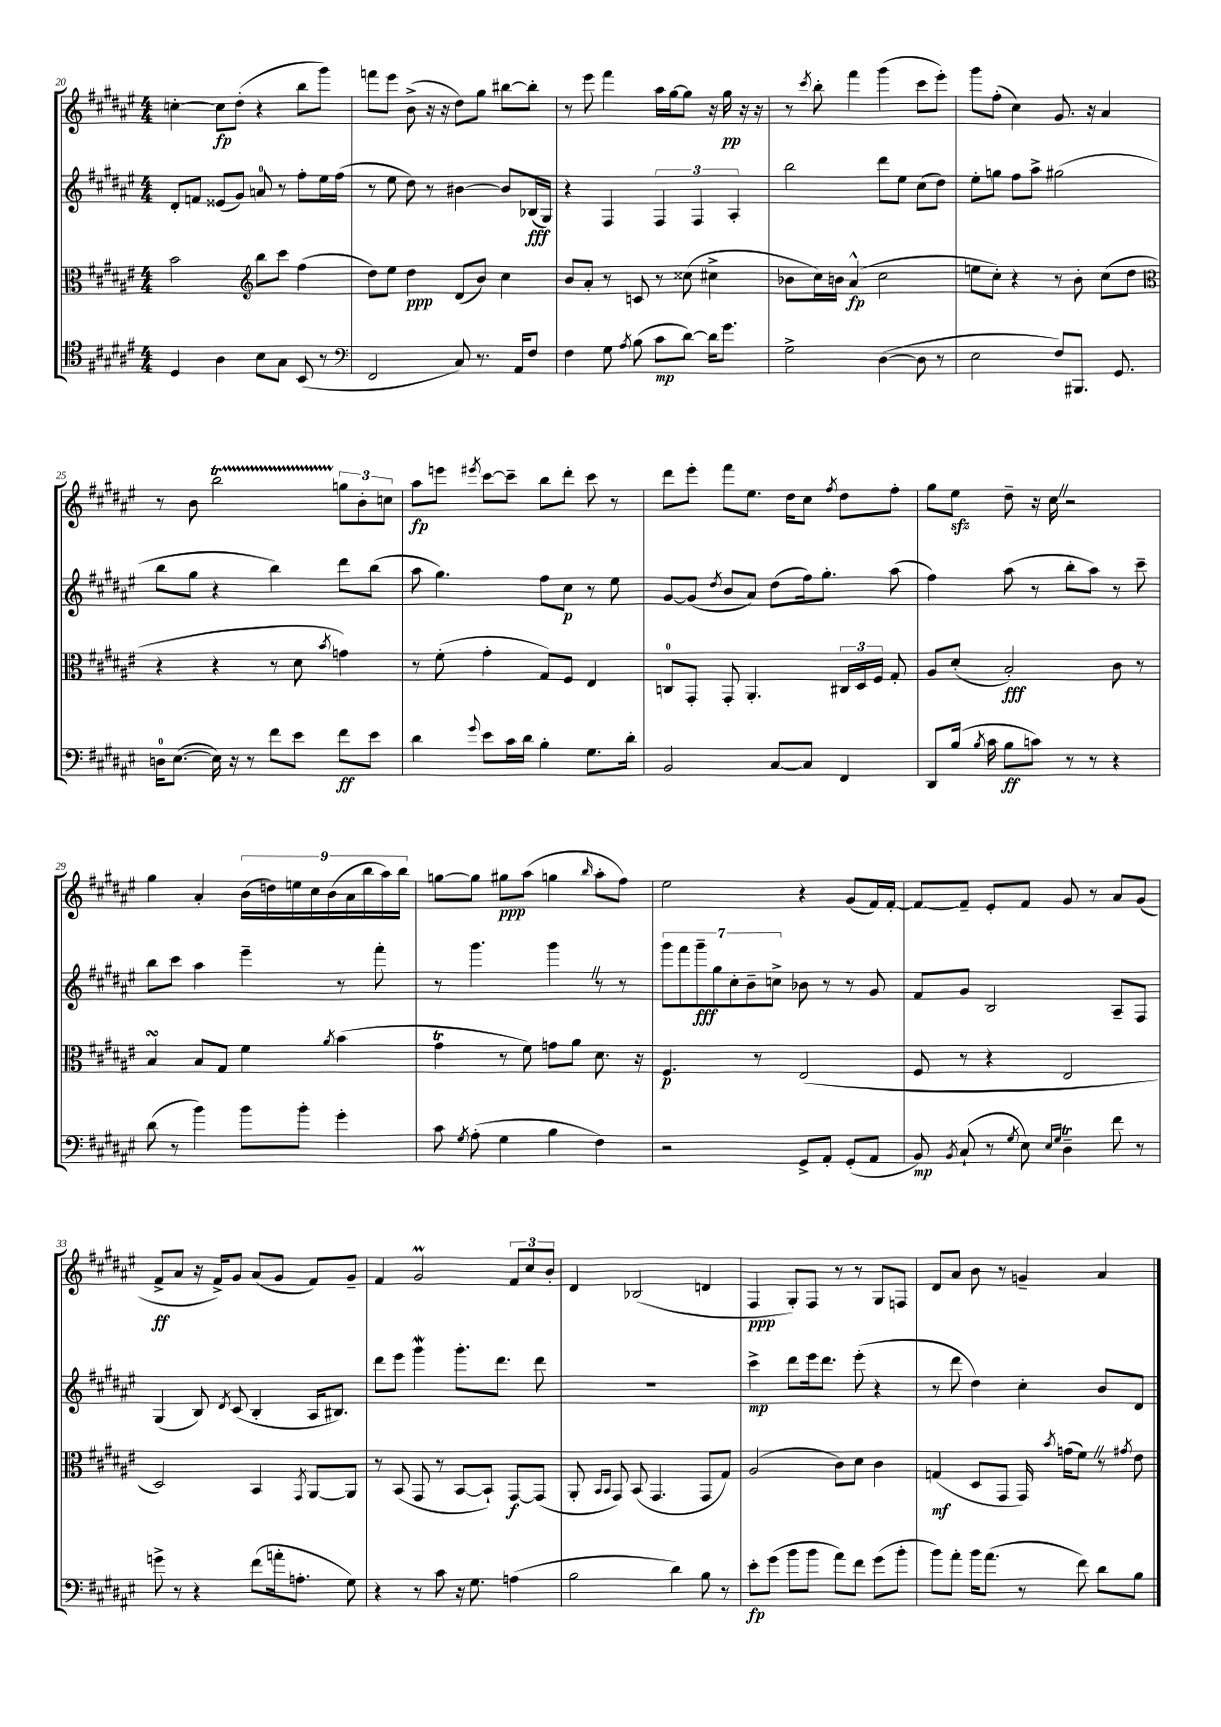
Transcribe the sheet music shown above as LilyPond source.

<<
\new StaffGroup <<
\new Staff = "s0" {
    \clef treble \key fis \major \numericTimeSignature \time 4/4
    \autoBeamOff c''4~-. c''8[\fp dis''8]-.( r4 b''8[ gis'''8]) |
    f'''8[ eis'''8] b'8->( r16 r16 dis''8[) gis''8] bis''8[~ bis''8]-. |
    r8 eis'''8 fis'''4 ais''16[ gis''16~ gis''8] r16 gis''16\pp r16 r16 |
    r8 \acciaccatura { cis'''8 } b''8-. fis'''4 gis'''4( cis'''8[ eis'''8]-.) |
    gis'''8[ fis''8]-.( cis''4) gis'8. r16 ais'4 |
    r8 b'8 b''2\startTrillSpan \tuplet 3/2 { g''8[\stopTrillSpan b'8-. c''8] } |
    ais''8[\fp e'''8] \acciaccatura { eis'''8 } cis'''8[~ cis'''8]-- b''8[ dis'''8]-. cis'''8 r8 |
    dis'''8[ eis'''8]-. fis'''8[ eis''8.] dis''16[ cis''8] \acciaccatura { fis''8 } dis''8[ fis''8]-. |
    gis''8[ eis''8]\sfz dis''8-- r16 cis''16 \once \override BreathingSign.text = \markup { \musicglyph "scripts.caesura.straight" } \breathe r2 |
    gis''4 ais'4-. \tuplet 9/8 { b'16[( d''16) e''16 cis''16 b'16( ais'16 b''16 ais''16) b''16] } |
    g''8[~ g''8] gis''8[\ppp ais''8]( g''4 \grace { b''16 } ais''8[-. fis''8]) |
    eis''2 r4 gis'8[( fis'16) fis'16]~-. |
    fis'8[~ fis'8]-- eis'8[-. fis'8] gis'8 r8 ais'8[ gis'8]( |
    fis'8[->\ff ais'8] r16 fis'16[->) gis'8] ais'8[( gis'8] fis'8[) gis'8]-- |
    fis'4 gis'2\prall \tuplet 3/2 { fis'8[ cis''8 b'8]-. } |
    dis'4 bes2( d'4 |
    fis4\ppp gis8[-.) fis8] r8 r8 gis8[ f8] |
    dis'8[ ais'8] b'8 r8 g'4-- ais'4 \bar "|." |
}
\new Staff = "s1" {
    \clef treble \key fis \major \numericTimeSignature \time 4/4
    \autoBeamOff dis'8[-. f'8] eisis'8[( gis'8]) a'8-0 r8 fis''8[-. eis''16 fis''16]( |
    r8 eis''8 dis''8) r8 bis'4~ bis'8[ bes16\fff( gis16]) |
    r4 fis4 \tuplet 3/2 { fis4 fis4 ais4-. } |
    b''2 dis'''8[ eis''8] cis''8[( dis''8]) |
    eis''8[-. g''8] fis''8[ ais''8]-> gis''2( |
    b''8[ gis''8] r4 b''4) dis'''8[ b''8]( |
    ais''8 gis''4.) fis''8[ cis''8]\p r8 eis''8 |
    gis'8[~ gis'8]( \acciaccatura { dis''8 } b'8[ ais'8]) dis''8[( fis''16) gis''8.]-. ais''8( |
    fis''4) ais''8( r8 b''8[-. ais''8]) r8 cis'''8-- |
    b''8[ cis'''8] ais''4 eis'''4-- r8 fis'''8-. |
    r8 gis'''4. gis'''4 \once \override BreathingSign.text = \markup { \musicglyph "scripts.caesura.straight" } \breathe r8 r8 |
    \tuplet 7/4 { gis'''8[ fis'''8 gis'''8--\fff gis''8 cis''8-. b'8-- c''8]-> } bes'8 r8 r8 gis'8 |
    fis'8[ gis'8] b2 ais8[-- fis8] |
    gis4( b8) \acciaccatura { dis'8 } cis'8( b4-. ais16[ bis8.]) |
    dis'''8[ eis'''8] gis'''4\mordent gis'''8.[-. dis'''8.] dis'''8 |
    R1 |
    cis'''4->\mp dis'''8[ eis'''16 dis'''8.] eis'''8-.( r4 |
    r8 dis'''8 dis''4) cis''4-. b'8[ dis'8] \bar "|." |
}
\new Staff = "s2" {
    \clef alto \key fis \major \numericTimeSignature \time 4/4
    \autoBeamOff b'2 \clef treble b''8[ cis'''8] fis''4( |
    dis''8[) eis''8] dis''4\ppp dis'8[( b'8]) cis''4 |
    b'8[ ais'8]-. r8 c'8 r8 cisis''8( cis''4-> |
    bes'8[ cis''16) b'16] ais'4-^\fp( cis''2 |
    e''8[ cis''8]-.) r4 r8 b'8-. cis''8[( dis''8] |
    \clef alto r4 r4 r8 dis'8 \acciaccatura { b'8 } g'4) |
    r8 fis'8-.( gis'4-. gis8[) fis8] eis4 |
    c8[-0 gis,8]-. gis,8-. ais,4.-. \tuplet 3/2 { cis16[ dis16 fis16] } gis8-. |
    ais8[ dis'8]-.( b2-.\fff) cis'8 r8 |
    b4\turn b8[ gis8] fis'4 \acciaccatura { ais'8 } b'4( |
    gis'4\trill r8 fis'8) g'8[ ais'8] dis'8. r16 |
    fis4.\p r8 eis2( |
    fis8 r8 r4 eis2 |
    dis2) b,4 \acciaccatura { gis,8 } ais,8[~ ais,8] |
    r8 b,8( gis,8 r8 b,8[~ b,8]-!) gis,8[~\f gis,8]( |
    ais,8-. \grace { b,16[ b,16] } gis,8) b,8( gis,4. gis,8[ gis8]) |
    ais2( cis'8[) dis'8] cis'4 |
    g4\mf( dis8[ gis,8] gis,16) \acciaccatura { b'8 } g'16[( fis'8]) \once \override BreathingSign.text = \markup { \musicglyph "scripts.caesura.straight" } \breathe r8 \acciaccatura { gis'8 } eis'8 \bar "|." |
}
\new Staff = "s3" {
    \clef tenor \key fis \major \numericTimeSignature \time 4/4
    \autoBeamOff dis4 ais4 b8[ gis8] b,8( r8 |
    \clef bass fis,2 cis8) r8. ais,16[ fis8] |
    fis4 gis8 \acciaccatura { ais8 } b8( cis'8[\mp dis'8]~) dis'16[ gis'8.] |
    gis2-> dis4~( dis8 r8 |
    eis2 fis8[) bis,,8.] gis,8. |
    d16[-0 eis8.]~( eis16) r16 r8 fis'8[ eis'8] fis'8[\ff eis'8] |
    dis'4 \appoggiatura { gis'8 } eis'8[ cis'16 dis'16] b4-. gis8.[ dis'16]-. |
    b,2 cis8[~ cis8] fis,4 |
    dis,8[ b16]( \acciaccatura { b8 } cis'16 b8[\ff c'8]) r8 r8 r4 |
    dis'8( r8 b'4) b'8[ b'8]-. gis'4-. |
    cis'8 \acciaccatura { gis8 } ais8-.( gis4 b4 fis4) |
    r2 gis,8[-> ais,8]-. gis,8[-.( ais,8] |
    b,8\mp) \acciaccatura { b,8 } cis8-!( r8 \acciaccatura { gis8 } eis8) \grace { eis16[ gis16] } dis4--\trill fis'8 r8 |
    g'8-> r8 r4 fis'8[( a'16-. a8.]-. gis8) |
    r4 r8 cis'8 r16 gis8. a4( |
    b2 dis'4) b8 r8 |
    eis'8[-.\fp gis'8]( b'8[ b'8] ais'8[) fis'8] gis'8[( b'8]-. |
    b'8[) ais'8]-. b'16[ ais'8.]( r8 fis'8) dis'8[ b8] \bar "|." |
}
>>
>>
\layout { \context { \Score currentBarNumber = #20 } }
